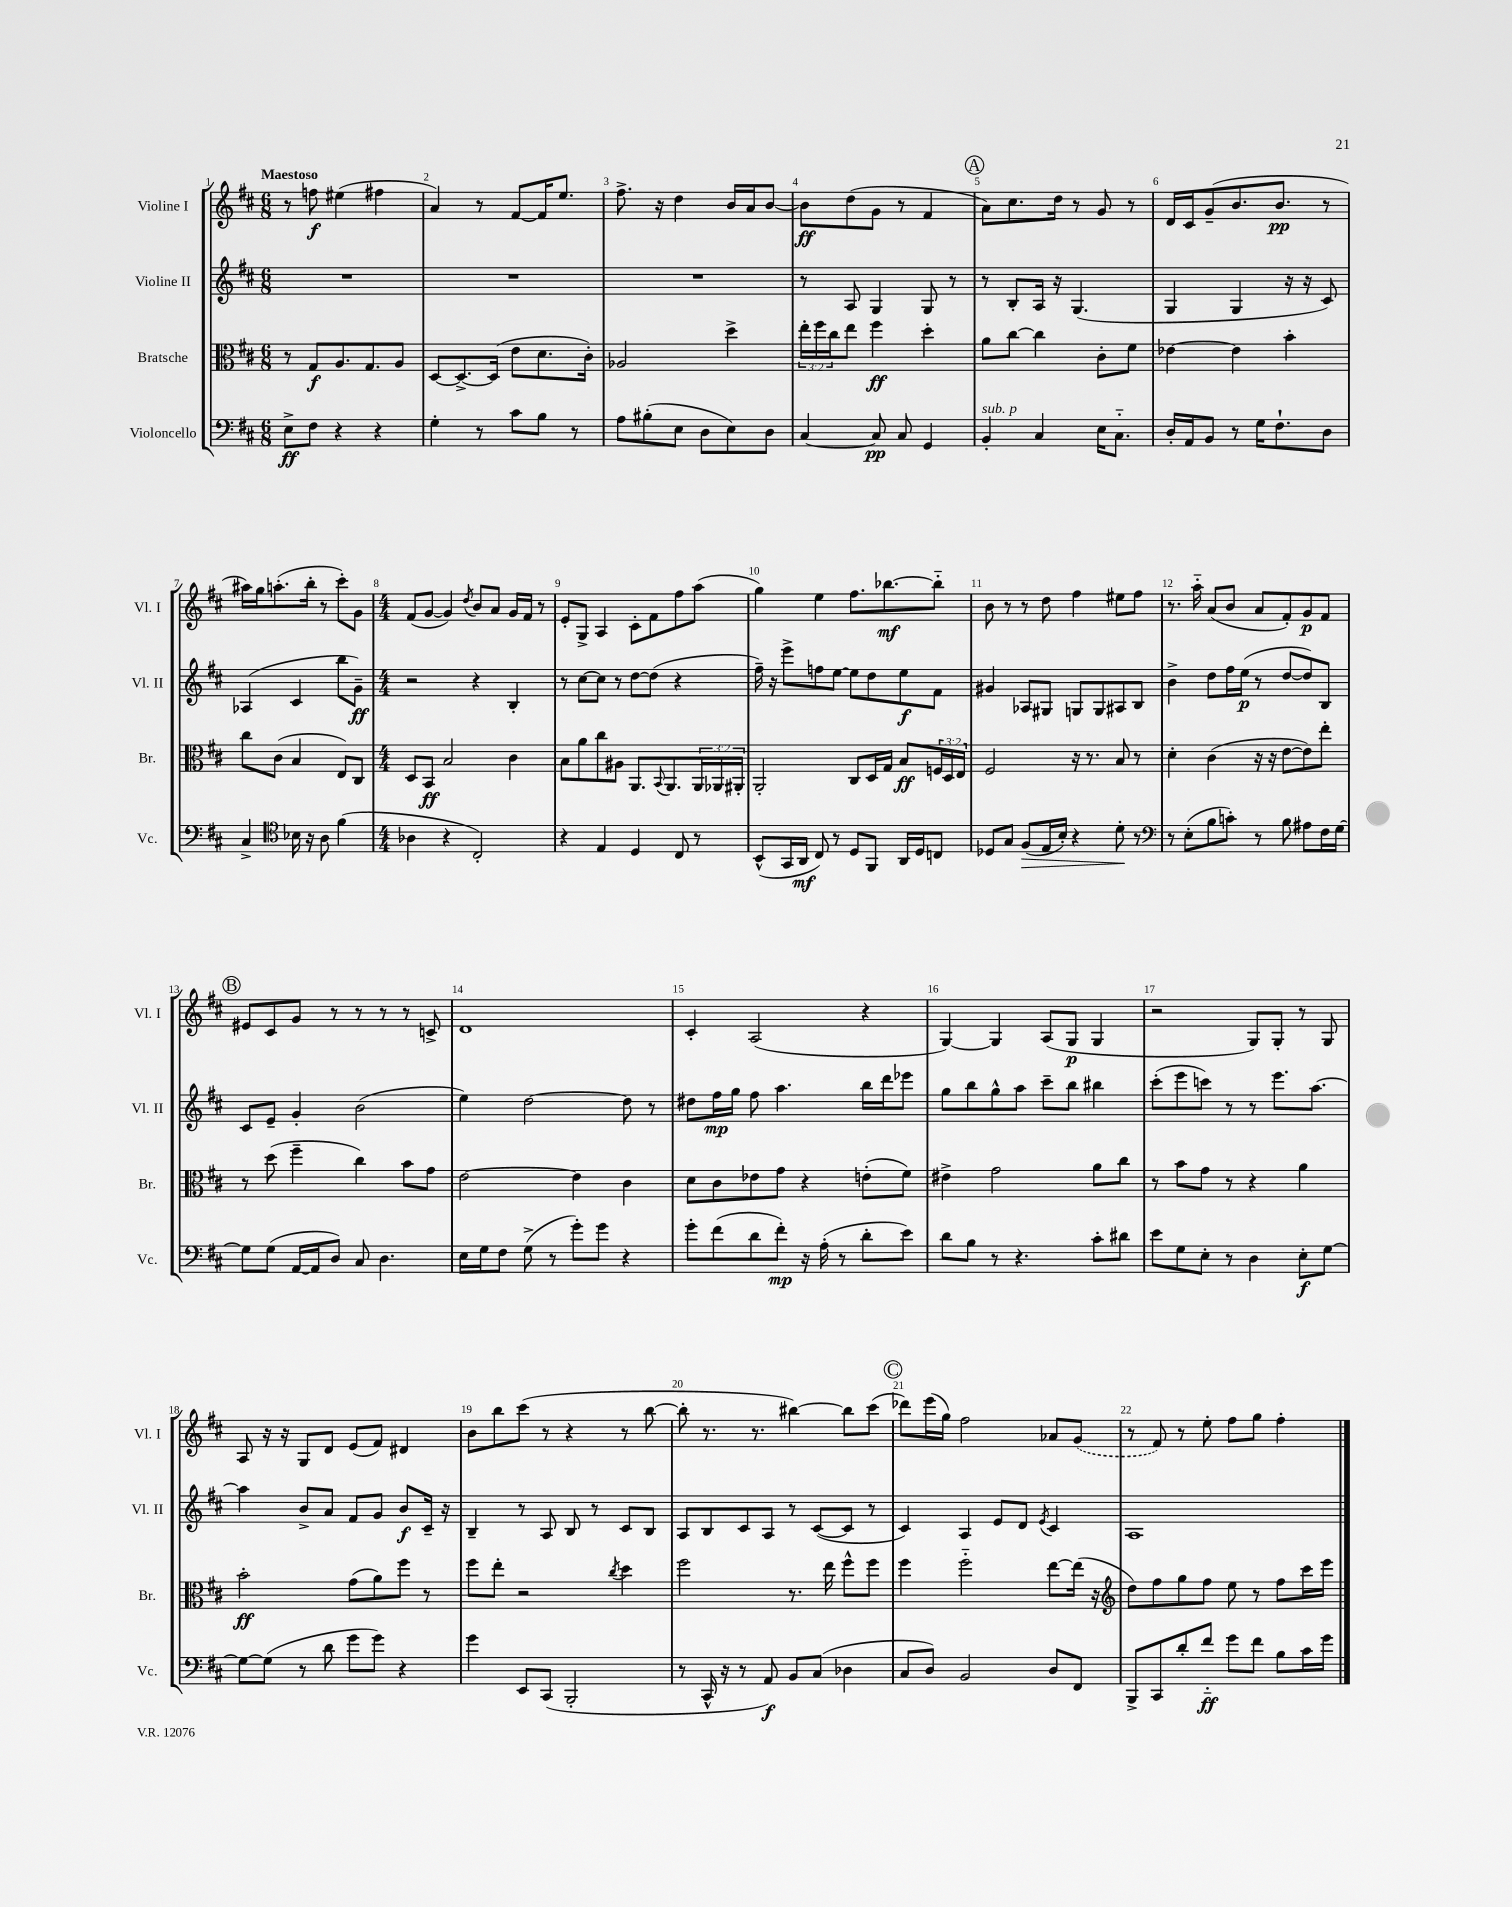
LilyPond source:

<<
\new StaffGroup <<
\new Staff = "s0" \with { instrumentName = "Violine I" shortInstrumentName = "Vl. I" } {
    \clef treble \key d \major \numericTimeSignature \time 6/8 \tempo "Maestoso"
    r8 f''8\f eis''4( fis''4 |
    a'4) r8 fis'8~ fis'16 e''8. |
    fis''8.-> r16 d''4 b'16 a'16 b'8~ |
    b'8\ff d''8( g'8 r8 fis'4 |
    \mark \markup { \circle "A" } a'8) cis''8. d''16 r8 g'8 r8 |
    d'16 cis'16 g'8--( b'8. b'8.\pp r8 |
    ais''16) g''16 a''8.-.( b''16-. r8 cis'''8-.) g'8 |
    \numericTimeSignature \time 4/4 fis'8( g'8~ g'4) \acciaccatura { d''8 } b'8 a'8 g'16 fis'16 r8 |
    e'8-. g8-> a4 cis'8-. fis'8 fis''8 a''8( |
    g''4) e''4 fis''8. bes''8.~\mf bes''8-_ |
    b'8 r8 r8 d''8 fis''4 eis''8 fis''8 |
    r8. a''16-_ a'8( b'8 a'8 fis'8-.) g'8\p fis'8 |
    \mark \markup { \circle "B" } eis'8 cis'8 g'8 r8 r8 r8 r8 c'8-> |
    d'1 |
    cis'4-. a2( r4 |
    g4~) g4 a8( g8\p g4 |
    r2 g8) g8-. r8 g8 |
    a8 r16 r16 g8 d'8 e'8( fis'8) dis'4 |
    b'8 b''8 cis'''8( r8 r4 r8 b''8~ |
    b''8-. r8. r8. bis''4~) bis''8 cis'''8( |
    \mark \markup { \circle "C" } des'''8) e'''16( g''16) fis''2 aes'8 \once \slurDashed g'8( |
    r8 fis'8) r8 e''8-. fis''8 g''8 fis''4-. \bar "|." |
}
\new Staff = "s1" \with { instrumentName = "Violine II" shortInstrumentName = "Vl. II" } {
    \clef treble \key d \major \numericTimeSignature \time 6/8
    R2. |
    R2. |
    R2. |
    r8 a8 g4 g8 r8 |
    \mark \markup { \circle "A" } r8 b8-. a16 r16 g4.( |
    g4 g4 r16 r16 cis'8) |
    aes4( cis'4 b''8 g'8--\ff) |
    \numericTimeSignature \time 4/4 r2 r4 b4-. |
    r8 cis''8~ cis''8 r8 d''8~ d''8( r4 |
    fis''16--) r16 e'''8-> f''8 e''8~ e''8 d''8 e''8\f fis'8 |
    gis'4 aes8 gis8 g8 g8 ais8 b8 |
    b'4-> d''8 fis''16 e''16\p( r8 d''8~ d''8) b8 |
    \mark \markup { \circle "B" } cis'8 e'8-- g'4-. b'2( |
    e''4) d''2~ d''8 r8 |
    dis''8 fis''16\mp g''16 fis''8 a''4. b''16 d'''16 ees'''8 |
    g''8 b''8 g''8-^ a''8 cis'''8-- b''8 bis''4 |
    cis'''8-.( e'''8 c'''8) r8 r8 e'''8. a''8.~ |
    a''4 b'8-> a'8 fis'8 g'8 b'8\f cis'16-- r16 |
    b4-- r8 a8 b8 r8 cis'8 b8 |
    a8 b8 cis'8 a8 r8 cis'8~( cis'8 r8 |
    \mark \markup { \circle "C" } cis'4) a4 e'8 d'8 \acciaccatura { e'8 } cis'4 |
    a1 \bar "|." |
}
\new Staff = "s2" \with { instrumentName = "Bratsche" shortInstrumentName = "Br." } {
    \clef alto \key d \major \numericTimeSignature \time 6/8 \override Staff.TupletNumber.text = #tuplet-number::calc-fraction-text
    r8 g8\f a8. g8. a8 |
    d8~ d8.~-> d16( e'8 d'8. cis'16-.) |
    aes2 d''4-> |
    \tuplet 3/2 { e''16-. fis''16 cis''16 } e''8 fis''4\ff d''4-. |
    \mark \markup { \circle "A" } a'8 cis''8~ cis''4 cis'8-. fis'8 |
    ees'4~ ees'4 b'4-. |
    cis''8 cis'8( b4 e8) cis8 |
    \numericTimeSignature \time 4/4 d8 b,8\ff b2 cis'4 |
    b8 a'8 cis''8 ais8 a,8. \appoggiatura { b,8 } a,8. \tuplet 3/2 { a,16 aes,16 ais,16-. } |
    a,2-. cis8 d16 g16 b8\ff \tuplet 3/2 { f16 d16 e16 } |
    fis2 r16 r8. b8 r8 |
    d'4-. cis'4( r16 r16 e'8~ e'8) e''8-. |
    \mark \markup { \circle "B" } r8 d''8( fis''4-- cis''4) b'8 g'8 |
    e'2~ e'4 cis'4 |
    d'8 cis'8 ees'8 g'8 r4 e'8-.( fis'8) |
    eis'4-> g'2 a'8 cis''8 |
    r8 b'8 g'8 r8 r4 a'4 |
    b'2-.\ff g'8( a'8) fis''8 r8 |
    fis''8 e''8-. r2 \acciaccatura { cis''8 } d''4 |
    fis''2 r8. e''16 fis''8-^ fis''8 |
    \mark \markup { \circle "C" } fis''4 fis''2-_ e''8~ e''16( r16 |
    \clef treble d''8) fis''8 g''8 fis''8 e''8 r8 fis''8 cis'''16 e'''16 \bar "|." |
}
\new Staff = "s3" \with { instrumentName = "Violoncello" shortInstrumentName = "Vc." } {
    \clef bass \key d \major \numericTimeSignature \time 6/8
    e8->\ff fis8 r4 r4 |
    g4-. r8 cis'8 b8 r8 |
    a8 bis8-.( e8 d8 e8) d8 |
    cis4~ cis8\pp cis8 g,4 |
    \mark \markup { \circle "A" } b,4-.^\markup { \italic "sub. p" } cis4 e16 cis8.-_ |
    d16-. a,16 b,8 r8 g16 fis8.-! d8 |
    cis4-> \clef tenor bes16 r16 a8 fis'4( |
    \numericTimeSignature \time 4/4 aes4 r4 cis2-.) |
    r4 e4 d4 cis8 r8 |
    b,8-^( g,16 a,16\mf cis8) r8 d8 fis,8 a,16 d16 c8 |
    des8 g8 fis8\>( e16 b16-.) r4 d'8-.\! r8 |
    \clef bass r8 e8-.( b8 c'8-.) r8 b8 ais8 fis16 g16~ |
    \mark \markup { \circle "B" } g8 g8( a,16~ a,16 d8) cis8 d4. |
    e16 g16 fis8 g8->( r8 g'8-.) g'8 r4 |
    g'8-. fis'8( d'8 fis'8-.\mp) r16 a16-.( r8 d'8-. e'8) |
    d'8 b8 r8 r4. cis'8-. dis'8 |
    e'8 g8 e8-. r8 d4 e8-.\f g8~ |
    g8~ g8( r8 d'8 g'8 g'8) r4 |
    g'4 e,8 cis,8( b,,2-. |
    r8 cis,16-^ r16 r8 a,8\f) b,8 cis8( des4 |
    \mark \markup { \circle "C" } cis8 d8) b,2 d8 fis,8 |
    b,,8-> cis,8 d'8-. fis'8-_\ff g'8 fis'8 b8 cis'16 g'16 \bar "|." |
}
>>
>>
\layout { \context { \Score \override BarNumber.break-visibility = ##(#f #t #t) barNumberVisibility = #all-bar-numbers-visible } }
